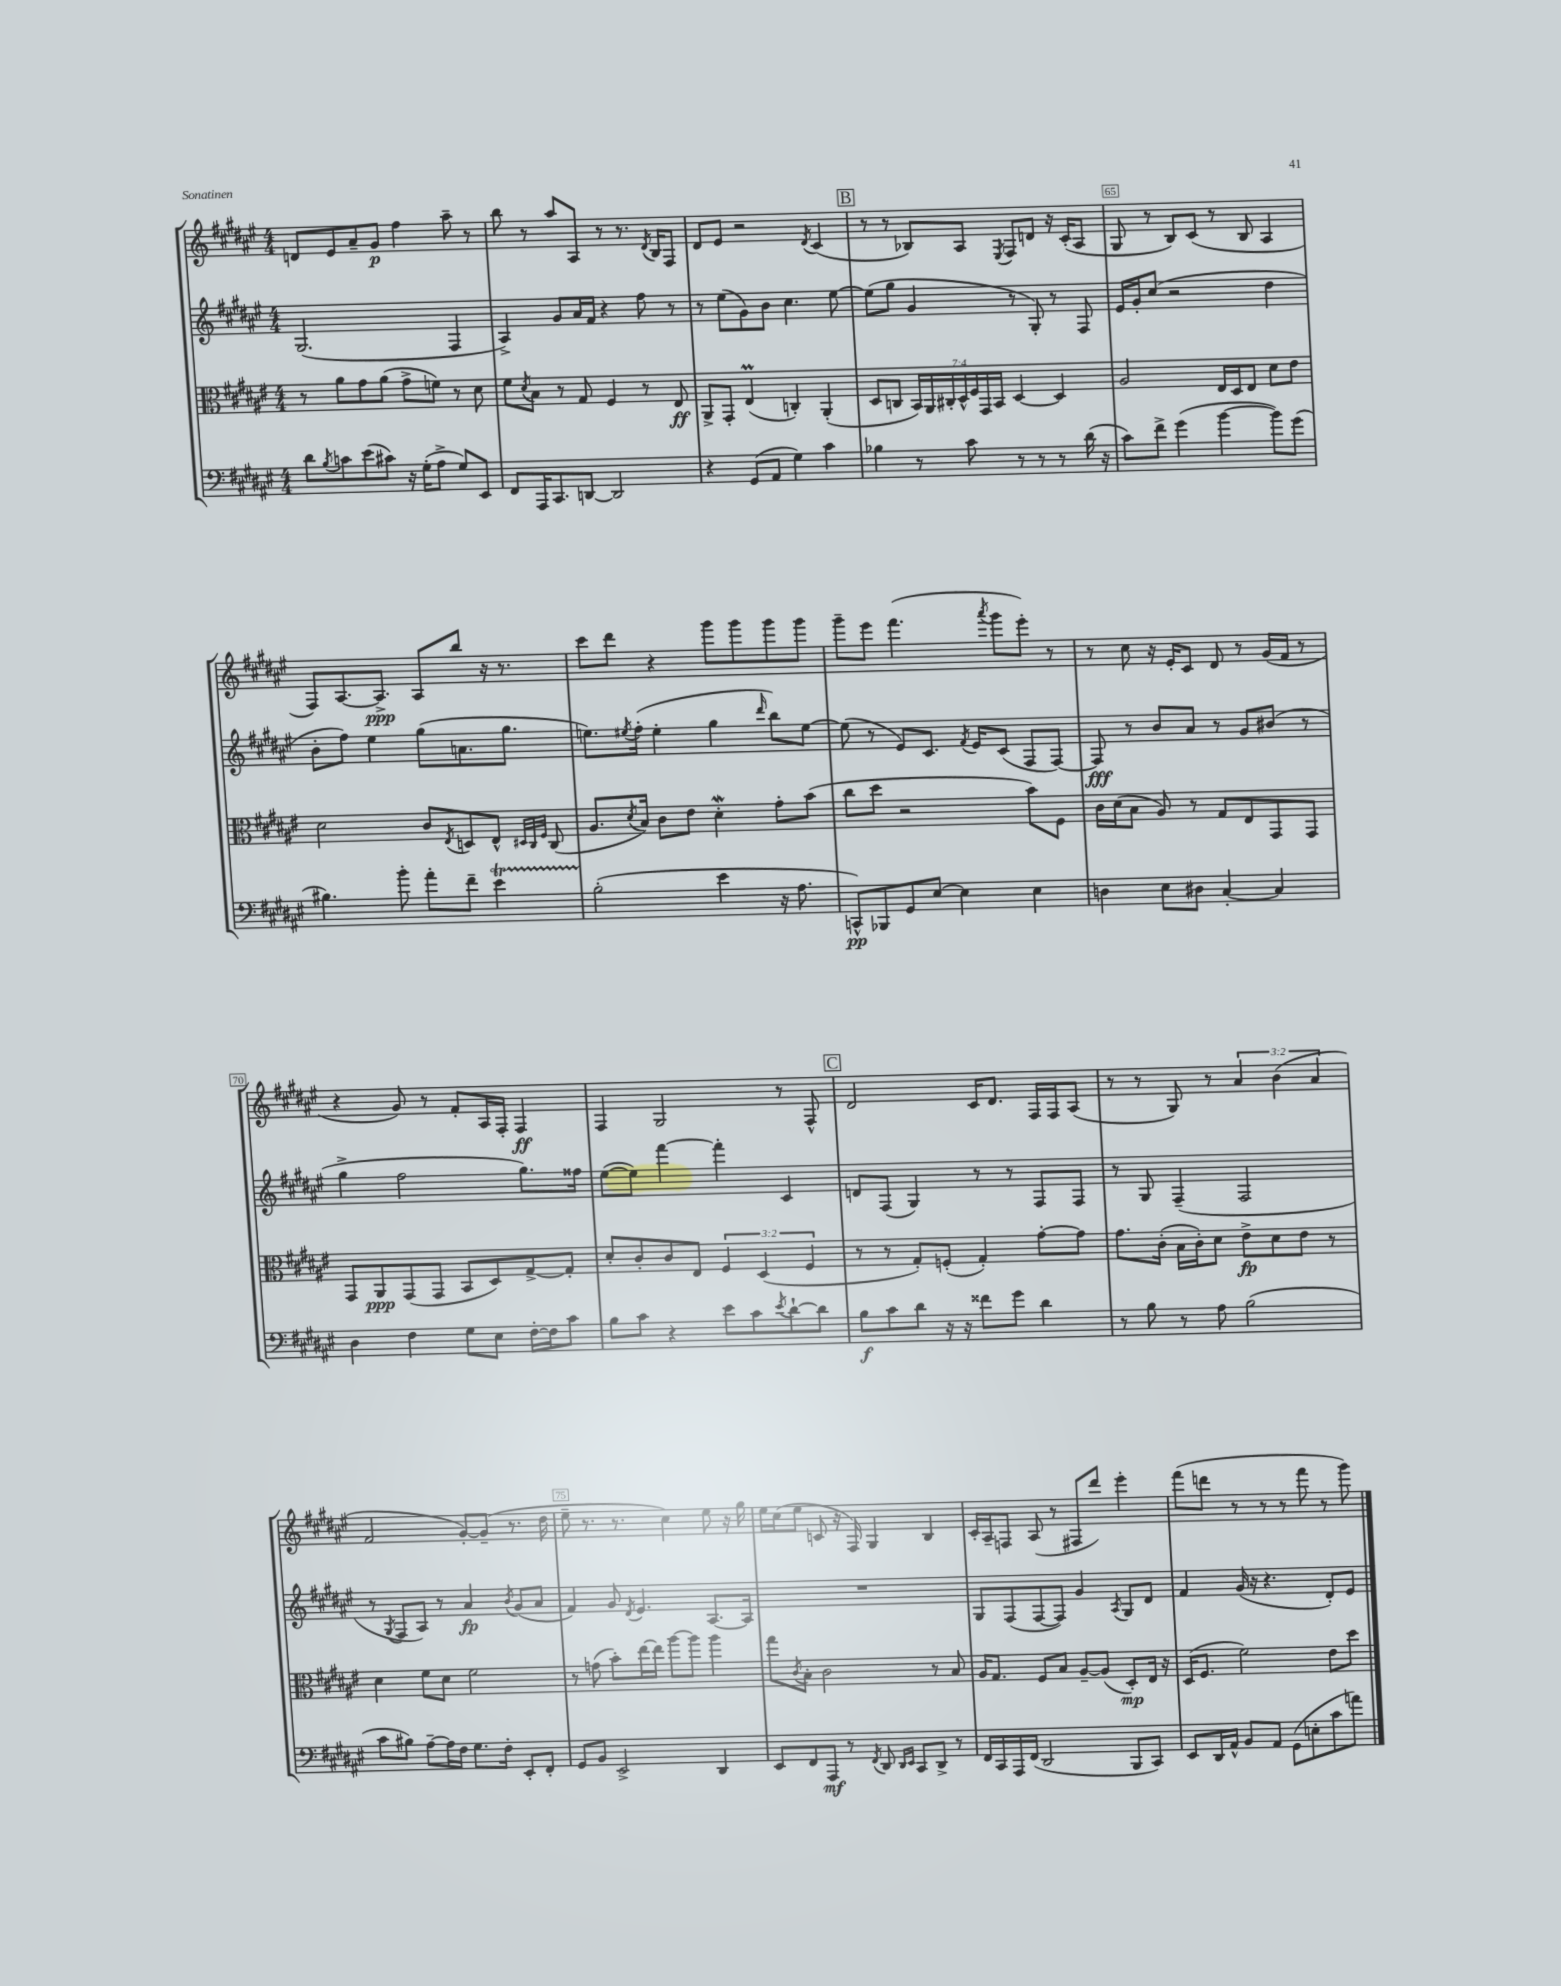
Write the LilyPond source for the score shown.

<<
\new StaffGroup <<
\new Staff = "s0" {
    \clef treble \key fis \major \numericTimeSignature \time 4/4 \override Staff.TupletNumber.text = #tuplet-number::calc-fraction-text
    d'8 eis'8 ais'8-- gis'8\p fis''4 ais''8-- r8 |
    b''8 r8 ais''8 ais8 r8 r8. \acciaccatura { dis'8 } b16 fis8 |
    dis'8 eis'8 r2 \acciaccatura { dis'8 } cis'4( |
    \mark \markup { \box "B" } r8 r8 bes8) ais8 \acciaccatura { eis8 } fis8 d'8 r16 cis'16-.( ais8 |
    gis8 r8 b8) cis'8( r8 b8 ais4 |
    fis8) ais8.~ ais8.->\ppp ais8 b''8 r16 r8. |
    cis'''8 dis'''8 r4 gis'''8 gis'''8 gis'''8 gis'''8 |
    gis'''8-- eis'''8 fis'''4.( \acciaccatura { ais'''8 } gis'''8 eis'''8-.) r8 |
    r8 cis''8 r16 eis'16-. cis'8 dis'8 r8 gis'16( fis'16 r8 |
    r4 gis'8) r8 fis'8-. ais16 fis16-. fis4\ff |
    fis4 gis2 r8 fis8-^ |
    \mark \markup { \box "C" } dis'2 cis'16 dis'8. fis16 fis16 ais8( |
    r8 r8 gis8) r8 \tuplet 3/2 { ais'4 b'4( ais'4 } |
    fis'2 gis'8~-.) gis'8--( r8. dis''16 |
    eis''8-- r8. r8. cis''4) eis''8 r16 gis''16 |
    eis''16 cis''16( eis''8 c'8 r16 fis16) gis4 b4 |
    cis'16-. ais16-- f8 ais8( r8 fis8 dis'''8) eis'''4-. |
    fis'''8( d'''8 r8 r8 r8 fis'''8 r8 gis'''8) \bar "|." |
}
\new Staff = "s1" {
    \clef treble \key fis \major \numericTimeSignature \time 4/4
    gis2.( fis4 |
    ais4->) gis'8 ais'16 fis'16 r4 fis''8 r8 |
    r8 eis''8( gis'8) b'8 cis''4. eis''8~ |
    \mark \markup { \box "B" } eis''8( gis''8 gis'4 r8 gis8-.) r8 fis8 |
    eis'16 gis'16-. cis''8( r2 dis''4 |
    b'8-. fis''8) eis''4 gis''8( a'8. gis''8. |
    e''8.) \acciaccatura { eis''8 } fis''16-.( eis''4-. gis''4 \grace { dis'''16 } b''8) eis''8~ |
    eis''8( r8 eis'8) cis'8. \acciaccatura { fis'8 } eis'16 cis'8( fis8 fis8~) |
    fis8\fff r8 b'8 ais'8 r8 gis'8 bis'8( r8 |
    gis''4-> fis''2 gis''8.) fisis''16 |
    eis''8~( eis''8) fis'''4~ fis'''4-. cis'4 |
    \mark \markup { \box "C" } d'8 fis8( gis4) r8 r8 fis8 fis8 |
    r8 gis8 fis4--( fis2 |
    r8 \acciaccatura { gis8 } fis8 ais8) r8 ais'4\fp \acciaccatura { b'8 } gis'8( ais'8 |
    fis'4) gis'8 \acciaccatura { dis'8 } eis'4. ais8.~ ais16 |
    R1 |
    gis8 fis8( fis8~ fis8) gis'4 \acciaccatura { ais8 } gis8 dis'8 |
    fis'4 gis'16( r16 r4. dis'8-.) eis'8 \bar "|." |
}
\new Staff = "s2" {
    \clef alto \key fis \major \numericTimeSignature \time 4/4 \override Staff.TupletNumber.text = #tuplet-number::calc-fraction-text
    r8 ais'8 gis'8 ais'8( gis'8-> f'8) r8 dis'8 |
    fis'8 \acciaccatura { dis'8 } b8 r8 gis8 fis4 r8 eis8\ff |
    ais,8-> gis,8-. eis4\prall( c4-.) ais,4-.( |
    \mark \markup { \box "B" } dis8 c8 \tuplet 7/4 { b,16) ais,16 cis16-. dis16-^ fis16 gis,16 b,16 } dis4~ dis4 |
    ais2 eis16 dis16 eis8 dis'8 eis'8 |
    dis'2 cis'8 \acciaccatura { eis8 } d8 eis8-^ \grace { dis32 cis32 fis32 } cis8( |
    ais8. \acciaccatura { dis'8 } b16) cis'8 eis'8 dis'4-.\mordent gis'8-. b'8( |
    cis''8 dis''8 r2 b'8) fis8 |
    cis'16 dis'16( b8 ais8) r8 gis8 eis8 gis,8 gis,8 |
    gis,8 ais,8\ppp gis,8( gis,8 b,8 dis8) gis8~-> gis8-. |
    dis'8-. cis'8-. cis'8 eis8 \tuplet 3/2 { fis4 dis4( fis4 } |
    \mark \markup { \box "C" } r8 r8 gis8-.) f8-.( gis4-.) gis'8~-. gis'8 |
    gis'8. cis'16-.( b16 cis'16-.) dis'8 eis'8->\fp dis'8 eis'8 r8 |
    dis'4 fis'8 dis'8 fis'2 |
    r8 g'8( b'8-.) eis''16~ eis''16 ais''8~ ais''8 ais''4 |
    gis''8 \acciaccatura { cis'8 } b8-. cis'2 r8 b8 |
    ais16 gis8. fis8 b8 ais8~-- ais8( dis8-.\mp) eis16 r16 |
    dis16( fis8. fis'2) eis'8 dis''8 \bar "|." |
}
\new Staff = "s3" {
    \clef bass \key fis \major \numericTimeSignature \time 4/4
    dis'8 \acciaccatura { b8 } c'8 eis'8( cis'8) r16 gis16-.( ais8-> gis8) eis,8 |
    fis,8 ais,,16 cis,8. d,8~ d,2 |
    r4 gis,8( ais,8 gis4) cis'4 |
    \mark \markup { \box "B" } bes4 r8 cis'8 r8 r8 r8 dis'16( r16 |
    cis'8) fis'8-> gis'4( b'4~ b'8) gis'8( |
    bis4.) b'8-. ais'8-. fis'8-- eis'4\startTrillSpan |
    b2-.\stopTrillSpan( eis'4 r16 ais8. |
    c,8-^\pp) bes,,8 gis,8 eis8~ eis4 eis4 |
    d4 eis8 dis8 cis4~-. cis4 |
    dis4 fis4 gis8 eis8 fis16~-. fis16 cis'8 |
    b8 cis'8 r4 eis'8 cis'8 \acciaccatura { eis'8 } dis'8~-! dis'8 |
    \mark \markup { \box "C" } b8\f cis'8 dis'8 r16 r16 fisis'8 gis'8 dis'4 |
    r8 b8 r8 ais8 b2( |
    cis'8 bis8) ais8~-- ais16 fis16 gis8. fis16-. eis,8-. fis,8-. |
    gis,8 b,8 eis,2-> dis,4 |
    eis,8 fis,8 ais,,8\mf r8 \acciaccatura { fis,8 } dis,8 \grace { dis,16 eis,16 } cis,8 dis,8-> r8 |
    fis,16 cis,16 ais,,16 fis,16( dis,2 b,,8 cis,8) |
    eis,8 dis,16 ais,16-^ b,8 ais,8 gis,8( e8-. cis'8 a'8) \bar "|." |
}
>>
>>
\layout { \context { \Score currentBarNumber = #61 \override BarNumber.break-visibility = ##(#f #t #t) barNumberVisibility = #(every-nth-bar-number-visible 5) \override BarNumber.stencil = #(make-stencil-boxer 0.1 0.3 ly:text-interface::print) } }
